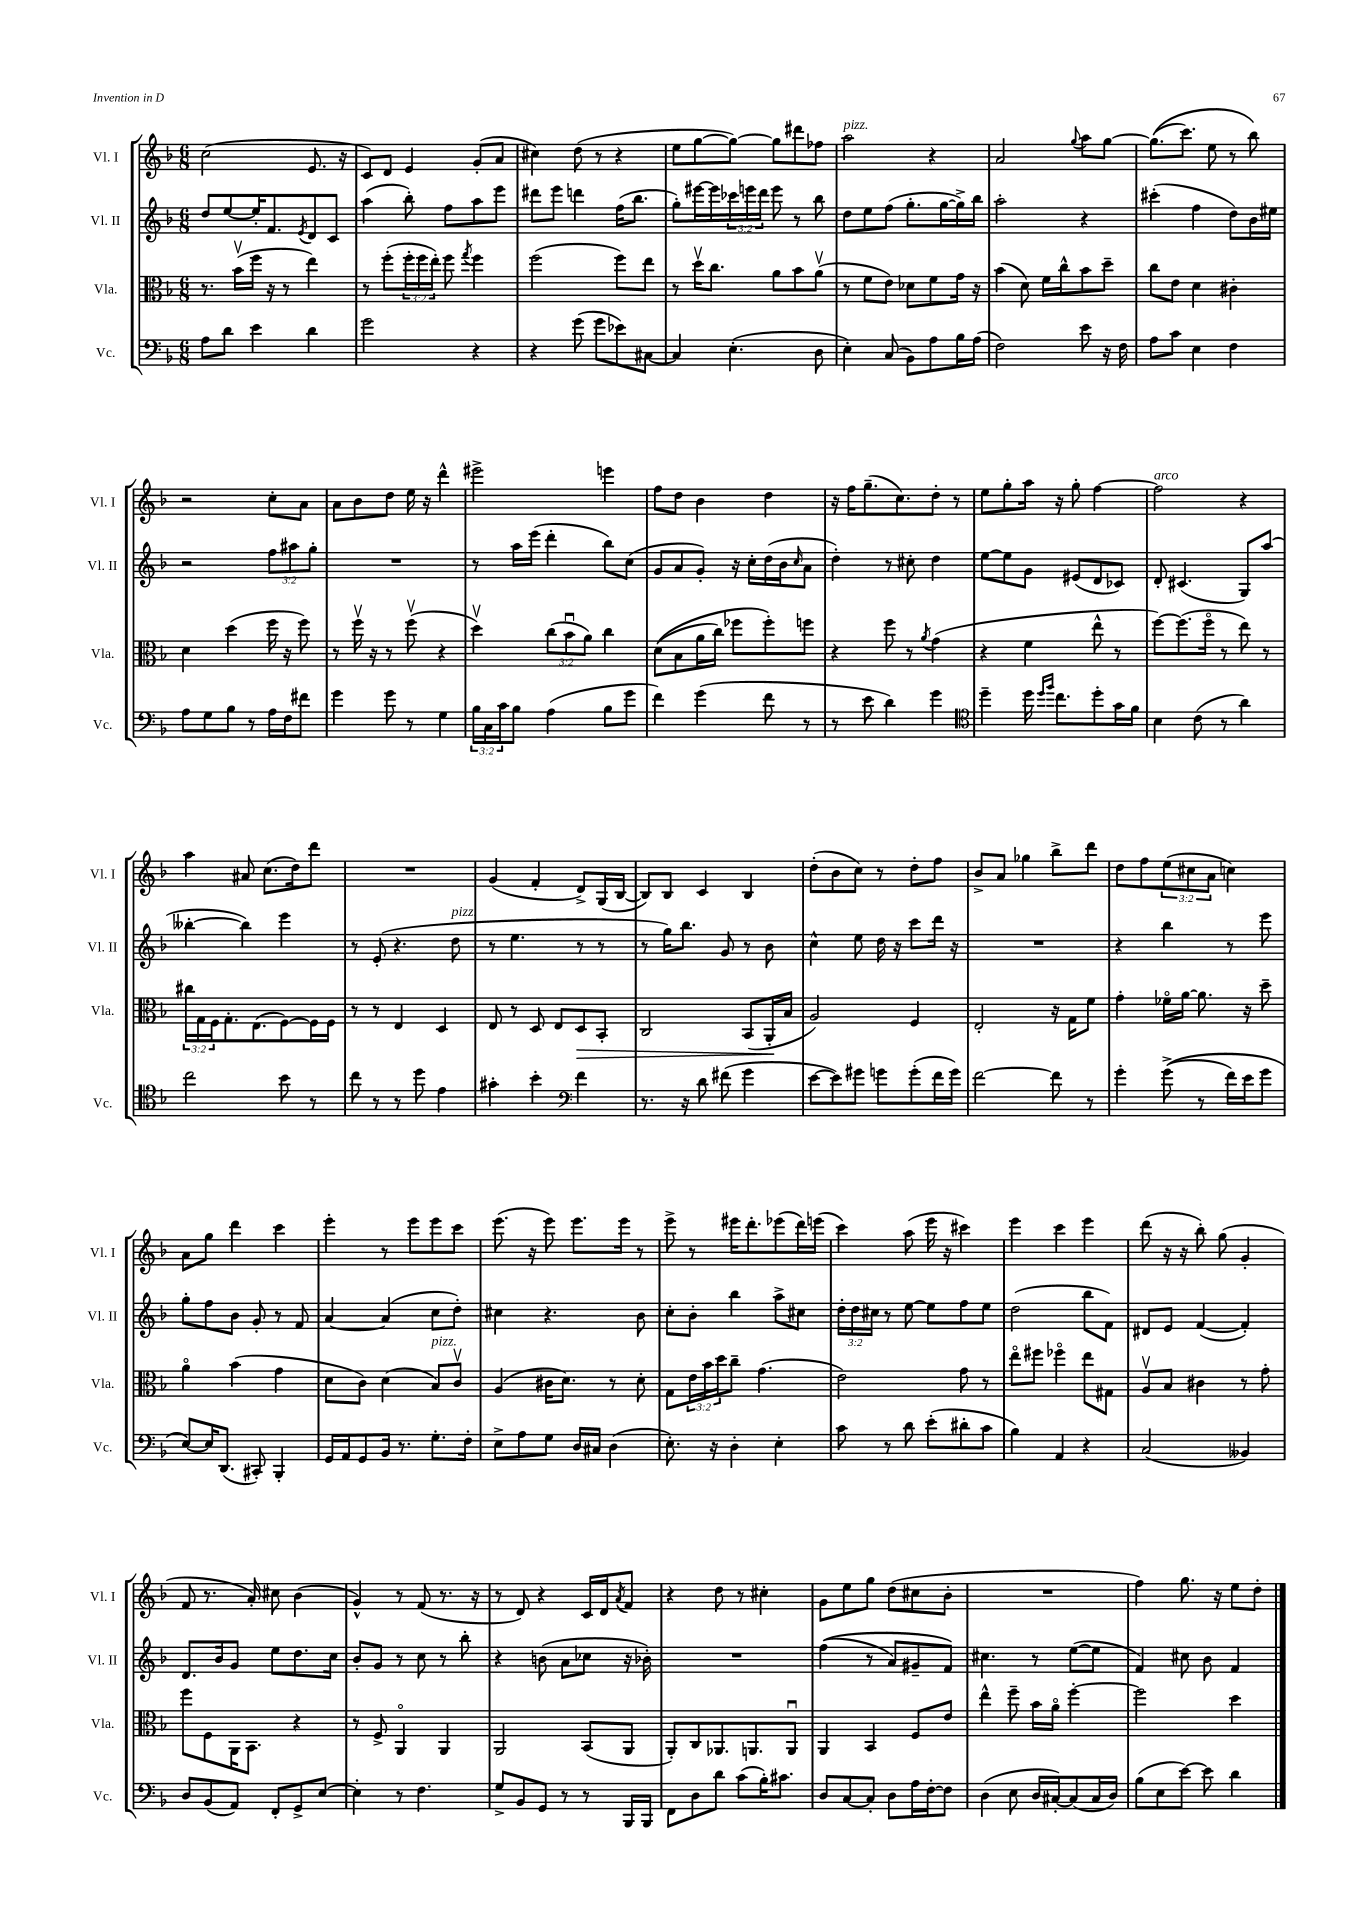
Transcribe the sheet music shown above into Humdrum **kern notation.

**kern	**kern	**kern	**kern
*staff4	*staff3	*staff2	*staff1
*clefF4	*clefC3	*clefG2	*clefG2
*k[b-]	*k[b-]	*k[b-]	*k[b-]
*M6/8	*M6/8	*M6/8	*M6/8
8A\L	8.r	8dd/L	(2cc\
8d\J	.	[8ee/	.
.	(16b-v\LL	.	.
4e\	16ff\JJ	16ee'/]K	.
.	16r	8.f/	.
.	8r	.	.
.	.	8qe/	.
4d\	4ee\)	8d/	8.e/
.	.	8c/J	.
.	.	.	16r
=	=	=	=
2g\	8r	(4aa\	8c/L)
.	(8ff'\L	.	8d/J
.	24ff'\L	8bb-'\)	4e/
.	24ff\	.	.
.	24ee'\JJ)	.	.
.	8ff\	8ff\L	.
.	8qgg/	.	.
4r	4ff\	8aa\	(8g'/L
.	.	8eee\J	8a/J
=	=	=	=
4r	(2ff\	8ddd#\L	4cc#\)
.	.	8eee\J	.
(8g\	.	4ddd\	(8dd\
8g\L	.	.	8r
8e-\)	8ff\L)	(16ff\LK	4r
.	.	8.bb-\J	.
[8C#\J	8ee\J	.	.
=	=	=	=
4C#/]	8r	8gg'\L)	8ee\L
.	16ddv\LK	[16eee#\L	[8gg\
.	8.cc\J	16eee#\]	.
(4.E'\	.	24ccc-\	8gg\_J)
.	.	24eee\	.
.	.	24ddd\JJ	.
.	8a\L	8eee\	8gg\]L
.	8b-\	8r	8ddd#\
8D\	(8av\J	8bb-\	8ff-\J
=	=	=	=
4E'\)	8r	8dd\L	2aa\
.	8f\L	8ee\	.
(8C/	8e\J)	(8ff\J	.
8BB-\L)	8d-\L	8.gg'\L	.
8A\	8f\	.	4r
.	.	[16gg\L	.
16B-\L	16g\Jk	16gg^\])	.
(16A\JJ	16r	16bb-\JJ	.
=	=	=	=
2F\)	(4b-\	2aa'\	2a/
.	8d\)	.	.
.	16f\LL	.	.
.	16cc^^\J	.	.
.	.	.	8qqgg/
8e\	8b-\	4r	8aa\L
16r	8dd~\J	.	[8gg\J
16F\	.	.	.
=	=	=	=
8A\L	8cc\L	(4ccc#'\	&((8.gg\]L
8c\J	8e\J	.	.
.	.	.	8.ccc\J)
4E\	4d\	4ff\	.
.	.	.	8ee\
4F\	4c#'\	8dd\L)	8r
.	.	16b-\L	8bb-\&)
.	.	16ee#\JJ	.
=	=	=	=
8A\L	4d\	2r	2r
8G\	.	.	.
8B-\J	(4dd\	.	.
8r	.	.	.
16A\LL	16ff\	12ff\L	8cc'\L
16F\J	16r	.	.
.	.	12aa#\	.
8f#\J	8ff\)	.	8a\J
.	.	12gg'\J	.
=	=	=	=
4g\	8r	2.r	8a\L
.	16ffv\	.	8b-\
.	16r	.	.
8g\	8r	.	8dd\J
8r	(8ffv\	.	16ee\
.	.	.	16r
4G\	4r	.	4ddd^^\
=	=	=	=
24B-\LL	4ddv\)	8r	2eee#^\
24C\	.	.	.
24c\J	.	.	.
8B-\J	.	16aa\LL	.
.	.	(16eee\JJ	.
(4A\	(12cc\L	4ddd'\	.
.	12b-u\	.	.
.	12a\J)	.	.
8B-\L	4cc\	8bb-\L)	4eee\
8g\J	.	(8cc\J	.
=	=	=	=
4f\)	&((8d\L	8g/L	8ff\L
.	8B-\	8a/	8dd\J
(4g\	16a\L	8g'/J)	4b-\
.	16cc\JJ)	.	.
.	8ff-\L	16r	.
.	.	16cc'\LL	.
8f\	8ff-'\&)	(16dd\	4dd\
.	.	16b-\J	.
.	.	16qqcc/	.
8r	8ff\J	8a\J	.
=	=	=	=
8r	4r	4dd'\)	16r
.	.	.	16ff\LK
8e\	.	.	(8.gg~\
4d\)	8ff\	8r	.
.	.	.	8.cc\)
.	8r	8cc#'\	.
.	8qa/	.	.
4g\	(4g\	4dd\	8dd'\J
.	.	.	8r
=	=	=	=
*clefC4	*	*	*
4dd~\	4r	[8ee\L	8ee\L
.	.	8ee\]	8gg'\
16dd\	4f\	8g\J	16aa\Jk
16qqdd/LL	.	.	.
16qqff/JJ	.	.	.
8.cc\L	.	.	16r
.	.	(8e#/L	8gg'\
8dd'\	8ee^^\	8d/	[4ff\
16g\L	8r	8c-/J)	.
16f\JJ	.	.	.
=	=	=	=
4B-\	[8ff\L)	8d'/	2ff\]
.	(8.ff\]	(4.c#/	.
(8c\	.	.	.
.	16ffo\Jk	.	.
8r	8r	.	.
4a\)	8ee\)	8G/L)	4r
.	8r	(8aa/J	.
=	=	=	=
2cc\	24cc#\LL	[4bb--'\	4aa\
.	24G\	.	.
.	24F\J	.	.
.	8.G'\	.	.
.	.	4bb--\])	8a#/
.	(8.E\	.	.
.	.	.	(8.cc\L
8b-\	[8F\)	4eee\	.
.	.	.	16dd\k)
8r	16F\]L	.	8ddd\J
.	16F\JJ	.	.
=	=	=	=
8cc\	8r	8r	2.r
8r	8r	(8e'/	.
8r	4E/	4.r	.
8dd\	.	.	.
4e\	4D/	.	.
.	.	8dd\	.
=	=	=	=
4g#'\	8E/	8r	(4g/
.	8r	4.ee\	.
4b-'\	8D/	.	4f'/
.	8E/L	.	.
*clefF4	*	*	*
4f\	8D/	8r	8d^/L)
.	8BB-'/J	8r	(16G/L
.	.	.	[16B-/JJ
=	=	=	=
8.r	2C/	8r	8B-/]L)
.	.	16gg\LK)	8B-/J
16r	.	8.bb-\J	.
8d\	.	.	4c/
(8f#\	.	8g/	.
4g\	(8BB-/L	8r	4B-/
.	16AA'/L	8b-\	.
.	16B-/JJ	.	.
=	=	=	=
[8e\L	2A/)	4cc^^\	(8dd'\L
8e\])	.	.	8b-\
8g#\J	.	8ee\	8cc\J)
8g\L	.	16dd\	8r
.	.	16r	.
(8g'\	4F/	8ccc\L	8dd'\L
16f\L	.	16ddd\Jk	8ff\J
16g\JJ)	.	16r	.
=	=	=	=
[2f\	2E'/	2.r	8b-^/L
.	.	.	8a/J
.	.	.	4gg-\
8f\]	16r	.	8bb-^\L
.	16G\LK	.	.
8r	8f\J	.	8ddd\J
=	=	=	=
4g'\	4g'\	4r	8dd\L
.	.	.	8ff\
&((8g^\	16f-o\LL	4bb-\	(12ee\
.	[16a\JJ	.	.
.	.	.	12cc#\
8r	8.a\]	.	.
.	.	.	12a\J
16f\LL)	.	8r	4cc\)
16e\J	16r	.	.
8g\J	8dd~\	8eee\	.
=	=	=	=
[8E/L&)	4ao\	8gg'\L	8a\L
16E/]K	.	8ff\	8gg\J
(8.DD/J	.	.	.
.	(4b-\	8b-\J	4ddd\
8CC#'/)	.	8g'/	.
4BBB-'/	4g\	8r	4ccc\
.	.	8f/	.
=	=	=	=
16GG/LL	8d\L	[4a/	4eee'\
16AA/J	.	.	.
8GG/	8c\J)	.	.
16BB-/Jk	(4d\	(4a/]	8r
8.r	.	.	.
.	.	.	8eee\L
8.G'\L	8B-/L)	8cc\L	8eee\
.	8cv/J	8dd'\J)	8ccc\J
16F'\Jk	.	.	.
=	=	=	=
8E^\L	(4A/	4cc#\	(8.eee\
8A\	.	.	.
.	.	.	16r
8G\J	16c#\LK	4.r	8eee\)
.	8.d\J)	.	.
16D/LL	.	.	8.eee\L
16C#/JJ	.	.	.
(4D\	8r	.	.
.	.	.	16eee\Jk
.	8d'\	8b-\	8r
=	=	=	=
8.E'\)	8G\L	8cc'\L	8eee^\
.	24e\L	8b-'\J	8r
.	24b-\	.	.
16r	.	.	.
.	24dd\J	.	.
4D'\	8cc~\J	4bb-\	16eee#\LK
.	.	.	8.ddd'\
.	(4.g\	.	.
4E'\	.	8aa^\L	(8eee-\
.	.	8cc#\J	16ddd\L)
.	.	.	(16eee\JJ
=	=	=	=
8c\	2e\)	24dd'\LL	4ccc\)
.	.	24dd\	.
.	.	24cc#\JJ	.
8r	.	8r	.
8d\	.	[8ee\	(8aa\
(8e'\L	.	8ee\]L	16eee\
.	.	.	16r
8d#'\	8g\	8ff\	4ccc#\)
8c\J	8r	8ee\J	.
=	=	=	=
4B-\)	8eeo\L	(2dd\	4eee\
.	8ff#\J	.	.
4AA/	4ff-o\	.	4ccc\
4r	8ee\L	8bb-\L	4eee\
.	8G#\J	8f\J)	.
=	=	=	=
(2C/	8Av/L	8d#/L	(8ddd\
.	8B-/J	8e/J	16r
.	.	.	16r
.	4c#\	([4f/	8bb-'\)
.	.	.	(8gg\
4BB--/)	8r	4f'/])	4g'/
.	8g'\	.	.
=	=	=	=
8D/L	8ff\L	8.d/L	8f/
(8BB-/	8F\	.	8.r
.	.	16b-/k	.
8AA/J)	16AA\K	8g/J	.
.	8.BB-\J	.	16a'/)
8FF'/L	.	8ee\L	8cc#\
8GG^/	4r	8.dd\	(4b-\
[8E/J	.	.	.
.	.	16cc\Jk	.
=	=	=	=
4E'\]	8r	8b-'/L	4g^^/)
.	8F^/	8g/J	.
8r	4AAo/	8r	8r
4.F\	.	8cc\	(8f/
.	4AA/	8r	8.r
.	.	8bb-'\	.
.	.	.	16r
=	=	=	=
8G^/L	2AA/	4r	8r
8BB-/	.	.	8d/)
8GG/J	.	(8b\	4r
8r	.	8a\L	.
8r	(8BB-/L	8cc-\J	16c/LL
.	.	.	16d/J
.	.	.	8qa/
16BBB-/LL	8AA/J	16r	8f/J
16BBB-/JJ	.	16b-'\)	.
=	=	=	=
8FF\L	8AA'/L)	2.r	4r
8D\	8C/	.	.
8d\J	8.AA-/	.	8dd\
(8c\L	.	.	8r
.	8.AA/	.	.
16B-'\K)	.	.	4cc#'\
8.c#\J	.	.	.
.	8AAu/J	.	.
=	=	=	=
8D/L	4AA/	&((4ff\	8g\L
[8C/	.	.	8ee\
8C'/]J	4BB-/	8r	8gg\J
8D\L	.	8a/L)	(8dd\L
16A\L	8F/L	8g#~/	8cc#\
[16F'\J	.	.	.
8F\]J	8e/J	8f/J&)	8b-'\J
=	=	=	=
(4D\	4ee^^\	4.cc#\	2.r
8E\	8ff~\	.	.
16D/LL	16b-\LL	8r	.
[16C#'/J)	16ao\JJ	.	.
(8C#/]	[4ff'\	([8ee\L	.
16C#/L	.	8ee\]J	.
16D/JJ)	.	.	.
=	=	=	=
(8B-\L	2ff\]	4f/)	4ff\)
8E\	.	.	.
[8e\J)	.	8cc#\	8.gg\
8e\]	.	8b-\	.
.	.	.	16r
4d\	4dd\	4f/	8ee\L
.	.	.	8dd'\J
==	==	==	==
*-	*-	*-	*-
